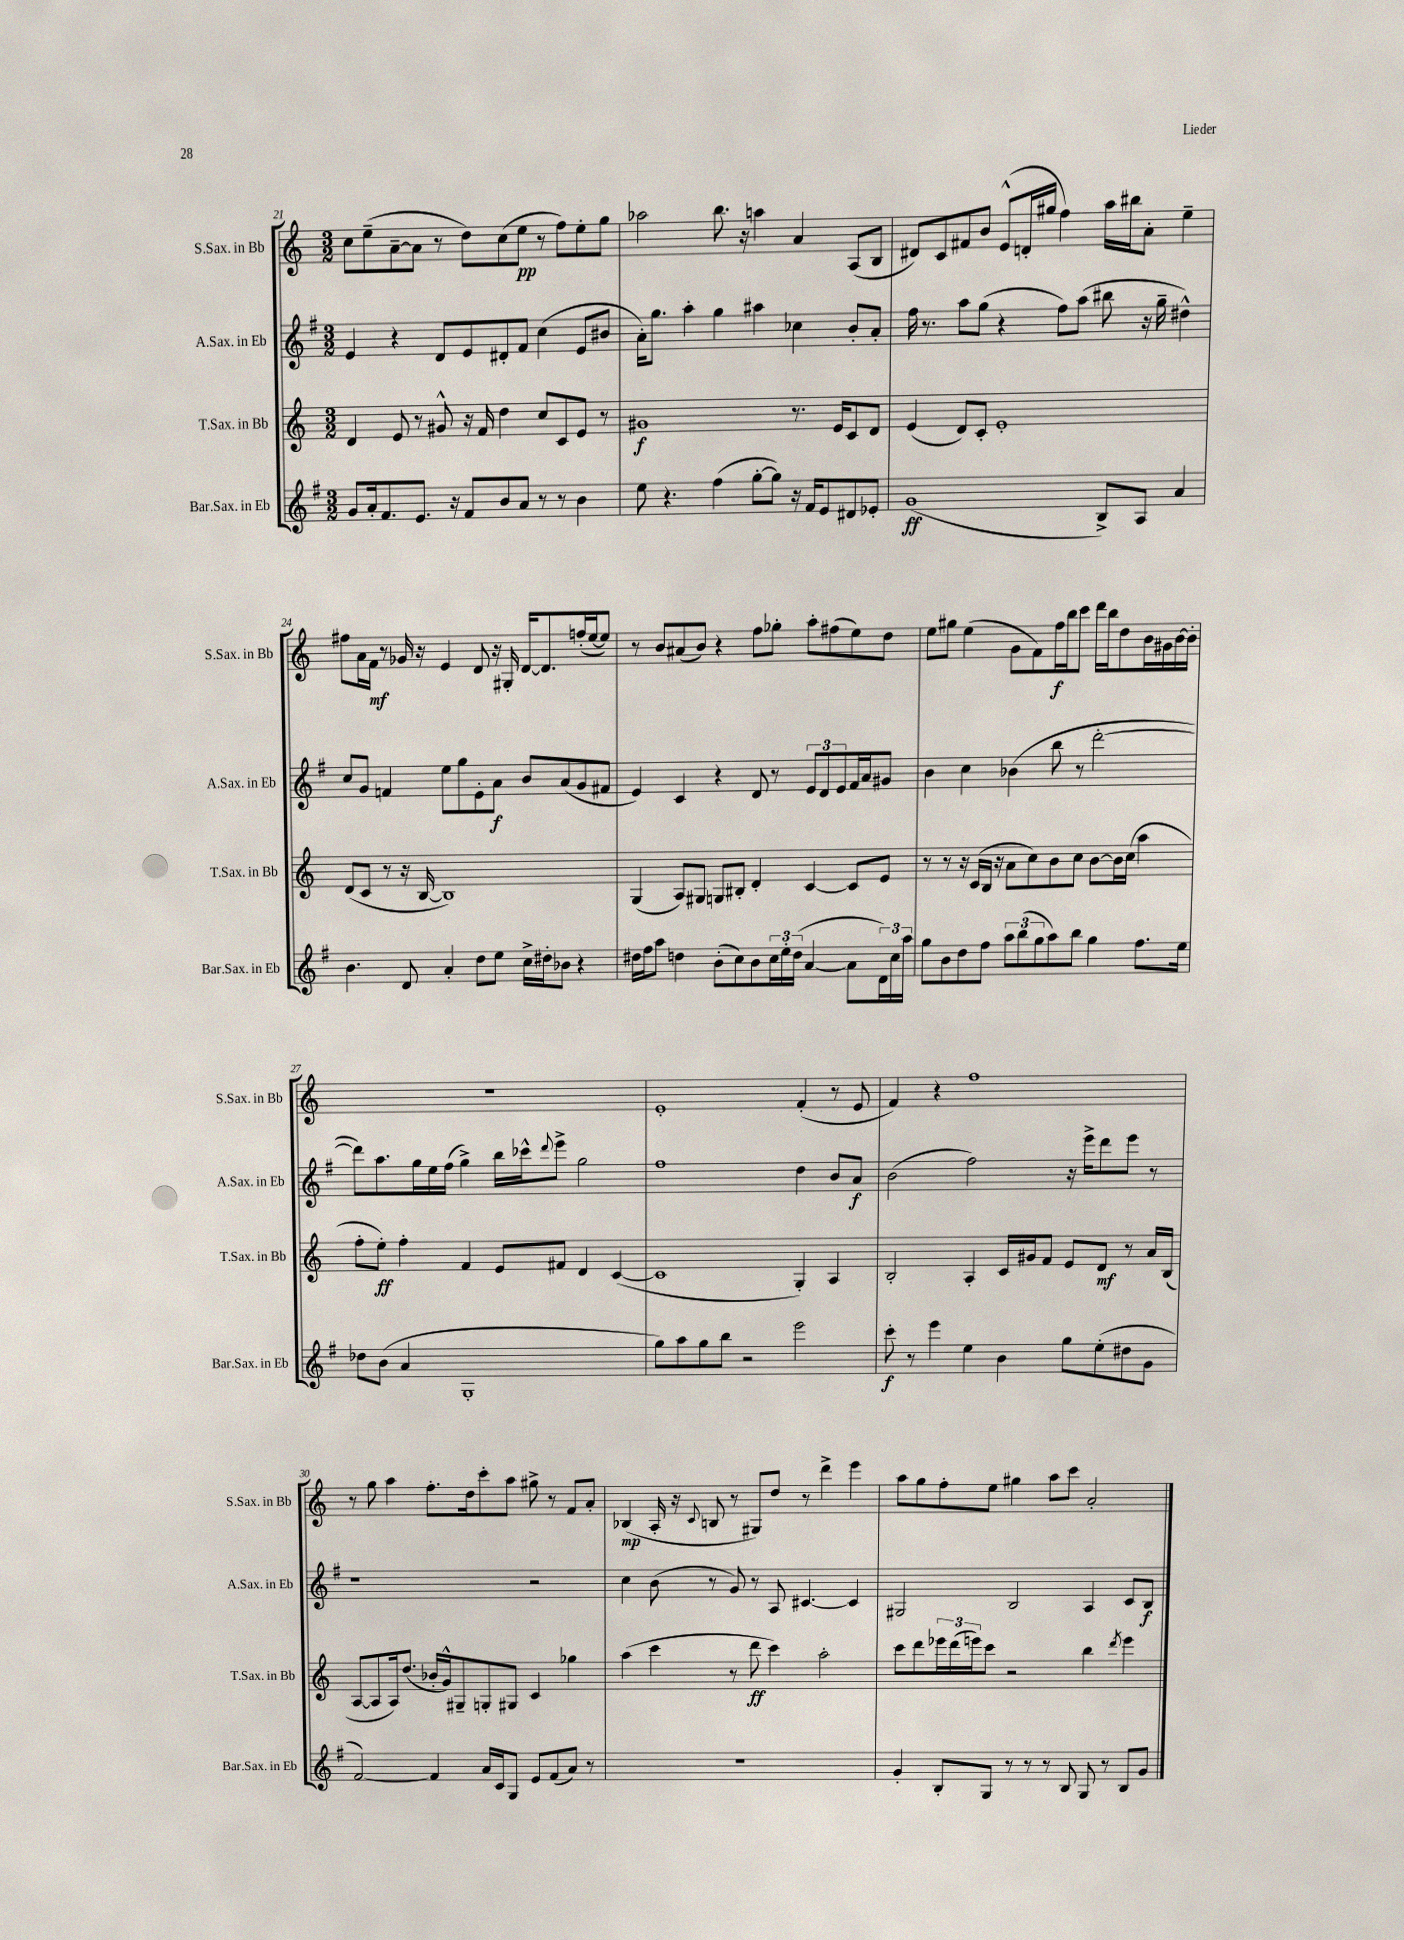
<<
\new StaffGroup <<
\new Staff = "s0" \with { instrumentName = "S.Sax. in Bb" shortInstrumentName = "S.Sax. in Bb" } {
    \clef treble \key c \major \numericTimeSignature \time 3/2
    c''8 e''8--( a'8~-- a'8 r8 d''8) c''8( e''8\pp r8 f''8) e''8-. g''8 |
    aes''2 b''8. r16 a''4 a'4 a8( b8 |
    dis'8) c'8 fis'8 b'8 e'8-^( d'16-. gis''16 f''4) a''16 bis''16 a'8-. e''4-- |
    fis''8 a'16 f'16\mf r8 ges'16 r16 e'4 d'8 r16 gis16-. d'16~ d'8. f''16-.( e''16~ e''8) |
    r8 b'8 ais'8( b'8) r4 f''8 ges''8-. a''8-. fis''8( e''8) d''8 |
    e''8 gis''8 e''4( g'8 f'8) f''16\f b''16 c'''8 d'''16 b''16 d''8 b'16 gis'16 b'16~ b'16-. |
    R1. |
    e'1-. f'4-.( r8 e'8 |
    f'4) r4 f''1 |
    r8 g''8 a''4 f''8.-. d''16 c'''8-. a''8 gis''8-> r8 f'8 a'8-. |
    bes4\mp( a16-. r16 \appoggiatura { c'8 } b8 r8 gis8) d''8 r8 d'''4-> e'''4 |
    a''8 g''8 f''8-. e''8 gis''4 a''8 c'''8 a'2-. \bar "|." |
}
\new Staff = "s1" \with { instrumentName = "A.Sax. in Eb" shortInstrumentName = "A.Sax. in Eb" } {
    \clef treble \key g \major \numericTimeSignature \time 3/2
    e'4 r4 d'8 e'8 dis'8-. fis'8 c''4( e'8 bis'8 |
    a'16-.) g''8. a''4-. g''4 ais''4 ces''4 b'8-. a'8-. |
    fis''16 r8. a''8 g''8( r4 fis''8) a''8( bis''8 r16 g''16-- dis''4-^) |
    c''8 g'8 f'4 e''8 g''8 e'8-. a'8\f b'8 a'8( g'8 fis'8 |
    e'4) c'4 r4 d'8 r8 \tuplet 3/2 { e'8 d'8 e'8 } fis'16 a'16 gis'8 |
    b'4 c''4 bes'4( b''8 r8 d'''2~-. |
    d'''8) a''8. g''16 e''16 fis''16( g''4->) b''16 ces'''16-^ \appoggiatura { d'''8 } e'''8-> g''2 |
    fis''1 d''4 b'8 a'8\f |
    b'2( fis''2) r16 e'''16-> d'''8 e'''8 r8 |
    r1 r2 |
    c''4 b'8( r8 g'8) r8 a8 cis'4.~ cis'4 |
    gis2 b2 a4 c'8 b8\f \bar "|." |
}
\new Staff = "s2" \with { instrumentName = "T.Sax. in Bb" shortInstrumentName = "T.Sax. in Bb" } {
    \clef treble \key c \major \numericTimeSignature \time 3/2
    d'4 e'8 r8 gis'8-^ r16 f'16 d''4 c''8 c'8 e'8 r8 |
    gis'1\f r8. e'16 c'8 d'8 |
    e'4( d'8) c'8-. e'1-. |
    d'8( c'8 r8 r16 b16~ b1) |
    g4( a8) gis8 g8 bis8-. d'4-. c'4~ c'8 e'8 |
    r8 r8 r16 c'16( b16 r16 a'8 c''8) b'8 c''8 b'8~ b'16 c''16( a''4 |
    f''8-. e''8-.\ff) f''4-. f'4 e'8 fis'8 d'4 c'4~( |
    c'1 g4-.) a4 |
    b2-. a4-. c'16 gis'16 f'8 e'8 d'8\mf r8 a'16 b16( |
    a8~ a8 a16) d''8.( bes'16-. g'16-^) gis8-- g8-. gis8 c'4 ges''4 |
    a''4( c'''4 r8 d'''8\ff c'''4) a''2-. |
    c'''8 d'''8 \tuplet 3/2 { ees'''16 d'''16( e'''16) } c'''8 r2 b''4 \acciaccatura { d'''8 } e'''4 \bar "|." |
}
\new Staff = "s3" \with { instrumentName = "Bar.Sax. in Eb" shortInstrumentName = "Bar.Sax. in Eb" } {
    \clef treble \key g \major \numericTimeSignature \time 3/2
    g'8 a'16-. fis'8. e'8. r16 fis'8 b'8 a'8 r8 r8 b'4 |
    e''8 r4. fis''4( g''8~-. g''8) r16 fis'16 e'8 dis'8 ees'8-. |
    g'1\ff( b8->) a8 a'4 |
    b'4. d'8 a'4-. d''8 e''8 c''16-> dis''16-. bes'8 r4 |
    dis''16 fis''16 a''8 d''4 b'8-.( c''8) b'8 \tuplet 3/2 { c''16 e''16-. d''16( } a'4~ a'8 \tuplet 3/2 { d'16) c''16 a''16 } |
    g''8 b'8 d''8 fis''8 \tuplet 3/2 { a''8 b''8( g''8 } a''8) b''8 g''4 fis''8. e''16 |
    des''8 b'8( a'4 g1-. |
    g''8) a''8 g''8 b''8 r2 e'''2 |
    c'''8-.\f r8 e'''4 e''4 b'4 g''8 e''8-.( dis''8 g'8 |
    fis'2~) fis'4 a'16 c'16 g8 e'8 fis'8( a'8) r8 |
    R1. |
    g'4-. b8-. g8 r8 r8 r8 b8 g8 r8 b8 g'8 \bar "|." |
}
>>
>>
\layout { \context { \Score currentBarNumber = #21 } }
